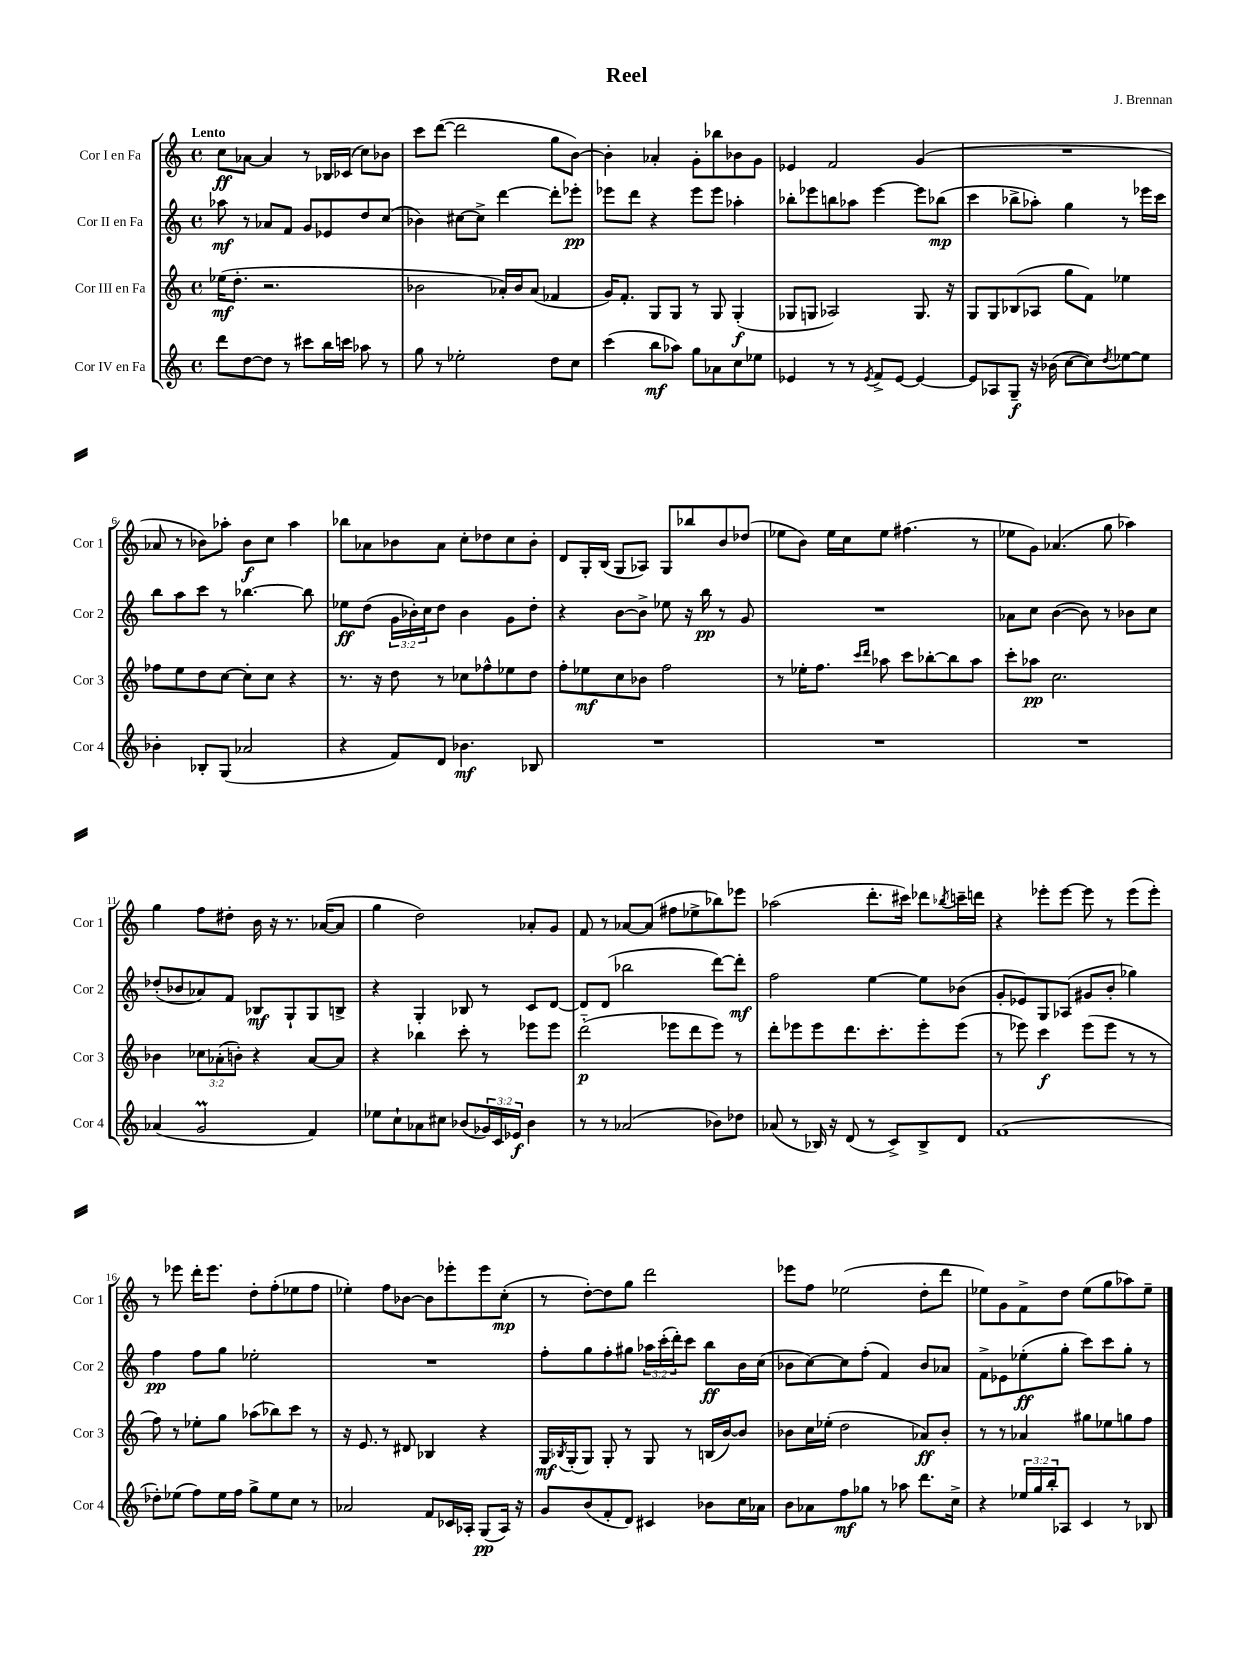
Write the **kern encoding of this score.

**kern	**kern	**kern	**kern
*staff4	*staff3	*staff2	*staff1
*clefG2	*clefG2	*clefG2	*clefG2
*k[]	*k[]	*k[]	*k[]
*M4/4	*M4/4	*M4/4	*M4/4
*met(c)	*met(c)	*met(c)	*met(c)
8ddd\L	(16ee-\LK	8aa-\	8cc\L
.	8.dd'\J	.	.
[8dd\	.	8r	[8a-\J
8dd\]J	2.r	8a-/L	4a-/]
8r	.	8f/J	.
8ccc#\L	.	8g/L	8r
16bb\L	.	8e-/	16B-/LL
16ccc\JJ	.	.	(16c-/JJ
8aa-\	.	8dd/	8cc\L)
8r	.	(8cc/J	8b-\J
=	=	=	=
8gg\	2b-\	4b-\)	8ccc\L
8r	.	.	([8ddd\J
2ee-'\	.	[8cc#\L	2ddd\]
.	.	8cc#^\]J	.
.	16a-'/LL)	[4ddd\	.
.	16b-/J	.	.
.	(8a-/J	.	.
8dd\L	4f-/	8ddd'\]L	8gg\L
8cc\J	.	8eee-'\J	[8b\J)
=	=	=	=
(4ccc\	16g/LK)	8eee-\L	4b'\]
.	8.f'/J	.	.
.	.	8ddd\J	.
8bb\L	8G/L	4r	4a-'/
8aa-\J)	8G/J	.	.
8gg\L	8r	8eee-\L	8g'\L
8a-\	8G/	8eee-\J	8bb-\
8cc\	(4G'/	4aa-'\	8b-\
8ee-\J	.	.	8g\J
=	=	=	=
4e-/	8G-/L	8bb-'\L	4e-/
.	8G/J	8eee-\	.
8r	2A-/)	8bb\	2f/
8r	.	8aa-\J	.
8qe-/	.	.	.
8f^/L	.	[4eee-\	.
[8e-/J	.	.	.
4e-/_	8.G/	8eee-\]L	(4g/
.	.	(8bb-\J	.
.	16r	.	.
=	=	=	=
8e-/]L	8G/L	4ccc\	1r
8A-/	8G/	.	.
8G~/J	(8B-/	8bb-^\L	.
16r	8A-/J	8aa-'\J)	.
(16b-\	.	.	.
[8cc\L	8gg\L	4gg\	.
8cc\])	8f\J)	.	.
8qdd/	.	.	.
[8ee-\	4ee-\	8r	.
8ee-\]J	.	16eee-\LL	.
.	.	16ccc\JJ	.
=	=	=	=
4b-'\	8ff-\L	8bb\L	8a-/
.	8ee\	8aa\	8r
8B-'/L	8dd\	8ccc\J	8b-\L)
(8G/J	[8cc\J	8r	8aa-'\J
2a-/	8cc'\]L	[4.bb-\	8b-\L
.	8cc\J	.	8cc\J
.	4r	.	4aa-\
.	.	8bb-\]	.
=	=	=	=
4r	8.r	8ee-\L	8bb-\L
.	.	(8dd\J	8a-\
.	16r	.	.
8f/L)	8dd\	24g\LL	8b-\
.	.	24b-'\)	.
.	.	24cc\J	.
8d/J	8r	8dd\J	8a-\J
4.b-\	8cc-\L	4b-\	8cc'\L
.	8ff-^^\	.	8dd-\
.	8ee-\	8g\L	8cc\
8B-/	8dd\J	8dd'\J	8b-'\J
=	=	=	=
1r	8ff'\L	4r	8d/L
.	8ee-\	.	16G'/L
.	.	.	(16B/JJ
.	8cc\	[8b\L	8G/L
.	8b-\J	8b^\]J	8A-/J)
.	2ff\	8ee-\	8G/L
.	.	16r	8bb-/
.	.	16bb\	.
.	.	8r	8b/
.	.	8g/	(8dd-/J
=	=	=	=
1r	8r	1r	8ee-\L
.	16ee-'\LK	.	8b\J)
.	8.ff\J	.	.
.	.	.	16ee-\LL
.	.	.	16cc\J
.	16qqccc/LL	.	.
.	16qqddd/JJ	.	.
.	8aa-\	.	8ee-\J
.	8ccc\L	.	(4.ff#\
.	[8bb-'\	.	.
.	8bb-\]	.	.
.	8aa-\J	.	8r
=	=	=	=
1r	8ccc'\L	8a-\L	8ee-\L
.	8aa-\J	8cc\J	8g\J)
.	2.cc\	([4b\	(4.a-/
.	.	8b\])	.
.	.	8r	8gg\
.	.	8b-\L	4aa-\)
.	.	8cc\J	.
=	=	=	=
(4a-/	4b-\	(8dd-'/L	4gg\
.	.	8b-/	.
2g/	12cc-\L	8a-/)	8ff\L
.	(12a-'\	.	.
.	.	8f/J	8dd#'\J
.	12b'\J)	.	.
.	4r	8B-/L	16b\
.	.	.	16r
.	.	8G`/	8.r
4f/)	[8a-/L	8G/	.
.	.	.	([16a-/LK
.	8a-/]J	8B^/J	8a-/]J
=	=	=	=
8ee-\L	4r	4r	4gg\
8cc`\	.	.	.
8a-\	4bb-\	4G'/	2dd\)
8cc#\J	.	.	.
(8b-/L	8ccc'\	8B-/	.
24g-/L)	8r	8r	.
24c/	.	.	.
24e-/JJ	.	.	.
4b-\	8eee-\L	8c/L	8a-'/L
.	8eee-\J	[8d/J	8g/J
=	=	=	=
8r	(2ddd'~\	8d/]L	8f/
8r	.	(8d/J	8r
(2a-/	.	2bb-\	[8a-/L
.	.	.	(8a-/]J
.	8eee-\L	.	8ff#\L
.	8ddd\	.	8ee-^\
8b-\L)	8eee-\J)	[8ddd\L)	8bb-\)
8dd-\J	8r	8ddd'\]J	8eee-\J
=	=	=	=
(8a-/	8ddd'\L	2ff\	(2aa-\
8r	8eee-\	.	.
16B-/)	8eee-\	.	.
16r	.	.	.
(8d/	8.ddd\	.	.
8r	.	[4ee\	8.ddd'\L
.	8.ccc'\	.	.
8c^/L)	.	.	.
.	.	.	16ccc#\Jk)
8B-^/	8eee-'\	8ee\]L	8ddd-\L
.	.	.	8qbb-/
8d/J	(8eee-\J	(8b-\J	16ccc~\L
.	.	.	16ddd\JJ
=	=	=	=
(1f	8r	8g'/L	4r
.	8eee-\)	8e-/)	.
.	4ccc\	8G/	8eee-'\L
.	.	(8A-/J	[8eee-\J
.	(8eee-\L	8g#/L	8eee-\]
.	8eee-\J	8b'/J	8r
.	8r	4gg-\)	(8eee-\L
.	8r	.	8eee-'\J)
=	=	=	=
8dd-'\L)	8ff\)	4ff\	8r
(8ee-\J	8r	.	8eee-\
8ff\L)	8ee-'\L	8ff\L	16ddd'\LK
.	.	.	8.eee-\J
16ee-\L	8gg\J	8gg\J	.
16ff\JJ	.	.	.
8gg^\L	(8aa-\L	2ee-'\	8dd'\L
8ee-\	8bb-\)	.	(8ff'\
8cc\J	8ccc\J	.	8ee-\
8r	8r	.	8ff\J
=	=	=	=
2a-/	16r	1r	4ee-'\)
.	8.e/	.	.
.	8r	.	8ff\L
.	8d#/	.	[8b-\J
8f/L	4B-/	.	8b-\]L
16c-/L	.	.	8eee-'\
16A-'/JJ	.	.	.
(8G/L	4r	.	8eee-\
16A-/Jk)	.	.	(8cc'\J
16r	.	.	.
=	=	=	=
8g/L	16G/LL	8ff'\L	8r
.	8qB-/	.	.
.	(16G'/J	.	.
(8b/	8G/J)	8gg\	[8dd'\L)
8f'/	8G'/	8ff'\	8dd\]
8d/J)	8r	8gg#\J	8gg\J
4c#/	8G/	24aa-\LL	2ddd\
.	.	(24ccc'\	.
.	.	24ddd'\J)	.
.	8r	8ccc\J	.
8b-\L	(16B/LL	8bb\L	.
.	[16b/J)	.	.
16cc\L	8b/]J	16b\L	.
16a-\JJ	.	(16cc\JJ	.
=	=	=	=
8b\L	8b-\L	8b-\L	8eee-\L
8a-\	16cc\L	[8cc\)	8ff\J
.	(16ee-'\JJ	.	.
8ff\	2dd\	8cc\]	(2ee-\
8gg-\J	.	(8ff'\J	.
8r	.	4f/)	.
8aa-\	.	.	.
8.ddd\L	8a-/L)	8b-/L	8dd'\L
.	8b-'/J	8a-/J	8ddd\J
16cc^\Jk	.	.	.
=	=	=	=
4r	8r	8f^\L	8ee-\L)
.	8r	8e-\	8g\
24ee-/LL	4a-/	(8ee-'\	8f^\
24gg/	.	.	.
24bb'/J	.	.	.
8A-/J	.	8gg'\J	8dd\J
4c/	8gg#\L	8ccc\L)	(8ee-\L
.	8ee-\	8ccc\	8gg\
8r	8gg\	8gg'\J	8aa-\)
8B-/	8ff\J	8r	8ee-~\J
==	==	==	==
*-	*-	*-	*-
